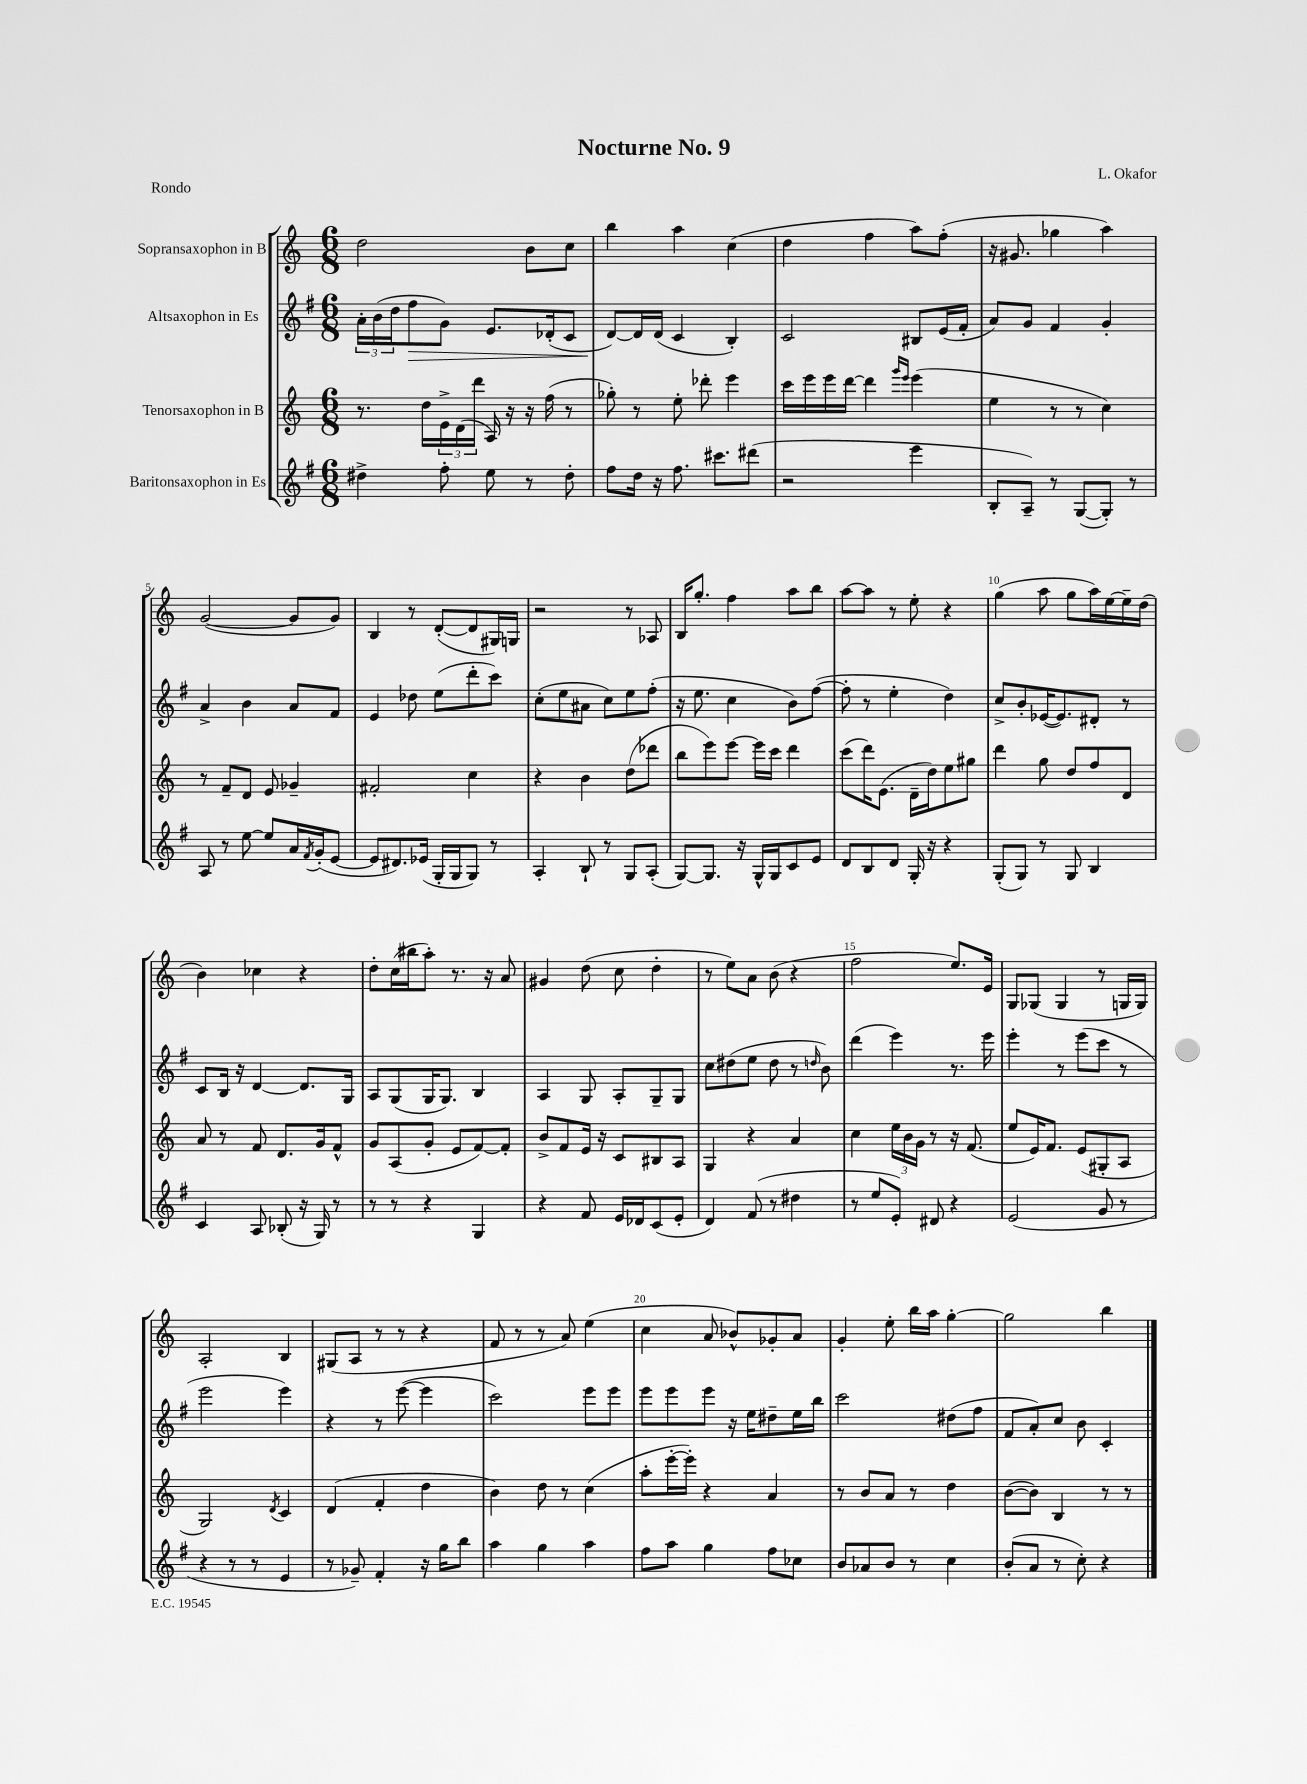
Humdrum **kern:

**kern	**kern	**kern	**kern
*staff4	*staff3	*staff2	*staff1
*clefG2	*clefG2	*clefG2	*clefG2
*k[f#]	*k[]	*k[f#]	*k[]
*M6/8	*M6/8	*M6/8	*M6/8
4dd#^\	8.r	24a'\LL	2dd\
.	.	(24b\	.
.	.	24dd\J	.
.	.	8ff#\	.
.	16dd\LL	.	.
8ff#'\	24e^\	8g\J)	.
.	(24d\	.	.
.	24ddd\JJ	.	.
8ee\	16A/)	8.e/L	.
.	16r	.	.
8r	16r	.	8b\L
.	(16ff\	(16d-'/k	.
8dd#'\	8r	8c/J	8cc\J
=	=	=	=
8ff#\L	8gg-'\)	[8d/L)	4bb\
16dd\Jk	8r	16d/]L	.
16r	.	(16d/JJ	.
8.ff#\	8ee'\	4c/	4aa\
.	8ddd-'\	.	.
8.ccc#\L	.	.	.
.	4eee\	4B'/)	(4cc\
(8ddd#\J	.	.	.
=	=	=	=
2r	16ccc\LL	2c/	4dd\
.	16eee\	.	.
.	16eee\	.	.
.	[16ddd\JJ	.	.
.	4ddd\]	.	4ff\
.	16qqggg/LL	.	.
.	16qqeee/JJ	.	.
4eee\	(4eee\	8B#/L	8aa\L)
.	.	(16e/L	(8ff'\J
.	.	16f#'/JJ	.
=	=	=	=
8B'/L	4ee\	8a/L)	16r
.	.	.	8.g#/
8A~/J)	.	8g/J	.
8r	8r	4f#/	4gg-\
([8G/L	8r	.	.
8G'/]J)	4cc\)	4g'/	4aa\)
8r	.	.	.
=	=	=	=
8A/	8r	4a^/	([2g/
8r	8f~/L	.	.
[8ee\	8d/J	4b\	.
8ee/]L	8e/	.	.
16a/L	4g-~/	8a/L	8g/]L
8qf#/	.	.	.
(16g'/J	.	.	.
[8e/J	.	8f#/J	8g/J)
=	=	=	=
8e/]L	2f#'/	4e/	4B/
8.d#/)	.	.	.
.	.	8dd-\	8r
(16e-/Jk	.	.	.
16G'/LL	.	(8ee\L	([8d'/L
16G/J	.	.	.
8G/J)	4cc\	8ddd'\	8d/]
8r	.	8ccc\J)	16G#/L)
.	.	.	16G/JJ
=	=	=	=
4A'/	4r	(8cc'\L	2r
.	.	8ee\	.
8B`/	4b\	8a#\J	.
8r	.	8cc\L)	.
8G/L	(8dd\L	8ee\	8r
(8A'/J	8ddd-\J	(8ff#'\J	8A-/
=	=	=	=
[8G/L)	8bb\L	16r	16B/LK
.	.	8.ee\	8.gg'/J
8.G/]J	8eee\)	.	.
.	[8eee\J	4cc\	4ff\
16r	.	.	.
16G^^/LL	16eee\]LL	.	.
16G/J	16ccc\JJ	.	.
8c/	4ddd\	8b\L)	8aa\L
8e/J	.	([8ff#\J	8bb\J
=	=	=	=
8d/L	(8ccc\L	8ff#'\]	[8aa\L
8B/	16ddd\K)	8r	8aa\]J
.	(8.e\J	.	.
8d/J	.	4ee'\	8r
16G'/	16d~\LL	.	8ee'\
16r	16dd\J)	.	.
4r	8ee\	4dd\)	4r
.	8gg#\J	.	.
=	=	=	=
(8G'/L	4ddd\	8cc^/L	(4gg\
8G/J)	.	8b'/	.
8r	8gg\	([16e-/K	8aa\
.	.	8.e-/])	.
8G/	8dd/L	.	8gg\L
4B/	8ff/	8d#'/J	16aa\L)
.	.	.	[16ee\
.	8d/J	8r	16ee~\]
.	.	.	(16dd\JJ
=	=	=	=
4c/	8a/	8c/L	4b\)
.	8r	16B/Jk	.
.	.	16r	.
8A/	8f/	[4d/	4cc-\
(8B-'/	8.d/L	.	.
16r	.	8.d/]L	4r
16G/)	16g/k	.	.
8r	8f^^/J	.	.
.	.	16G/Jk	.
=	=	=	=
8r	8g/L	8A/L	8dd'\L
8r	(8A/	(8G/	(16cc\L
.	.	.	16bb#\J
4r	8g'/J	16G/K	8aa'\J)
.	.	8.G/J)	.
.	8e/L	.	8.r
4G/	[8f/)	4B/	.
.	.	.	16r
.	8f'/]J	.	8a/
=	=	=	=
4r	8b^/L	4A/	4g#/
.	8f/	.	.
8f#/	16e/Jk	8G/	(8dd\
.	16r	.	.
16e/LL	8c/L	8A'/L	8cc\
16d-/J	.	.	.
(8c/	8B#/	8G~/	4dd'\
8e'/J	8A/J	8G/J	.
=	=	=	=
4d/)	4G/	8cc\L	8r
.	.	(8dd#\	8ee\L)
(8f#/	4r	8ee\J	8a\J
8r	.	8dd#\	(8b\
4dd#\	4a/	8r	4r
.	.	16qqdd/	.
.	.	8b\)	.
=	=	=	=
8r	4cc\	(4ddd\	2ff\
8ee/L	.	.	.
8e'/J)	24ee\LL	4eee\)	.
.	24b\	.	.
.	24g\JJ	.	.
8d#/	8r	.	.
4r	16r	8.r	8.ee/L)
.	(8.f/	.	.
.	.	16eee\	16e/Jk
=	=	=	=
(2e/	8ee/L	4eee'\	8G/L
.	16e/K)	.	(8G-/J
.	8.f/J	.	.
.	.	8r	4G-/
.	(8e/L	(8eee\L	.
8g/	8G#'/	8ccc\J	8r
8r	8A/J	8r	16G/LL
.	.	.	16G/JJ)
=	=	=	=
4r	2G/)	2eee\	2A'/
8r	.	.	.
8r	.	.	.
.	8qd/	.	.
4e/	4c/	4eee\)	4B/
=	=	=	=
8r	(4d/	4r	(8G#/L
8g-~/)	.	.	8A/J
4f#'/	4f'/	8r	8r
.	.	([8eee\	8r
16r	4dd\	4eee\]	4r
16gg\LK	.	.	.
8bb\J	.	.	.
=	=	=	=
4aa\	4b\)	2ccc\)	8f/
.	.	.	8r
4gg\	8dd\	.	8r
.	8r	.	8a/)
4aa\	(4cc\	8eee\L	(4ee\
.	.	8eee\J	.
=	=	=	=
8ff#\L	8aa'\L	8eee\L	4cc\
8aa\J	[16eee'\L	8eee\	.
.	16eee'\]JJ)	.	.
4gg\	4r	8eee\J	8a/
.	.	16r	8b-^^/L)
.	.	16ee\LK	.
8ff#\L	4a/	8dd#~\	8g-'/
8cc-\J	.	16ee\L	8a/J
.	.	16bb\JJ	.
=	=	=	=
8b/L	8r	2ccc\	4g'/
8a-/	8b/L	.	.
8b/J	8a/J	.	8ee'\
8r	8r	.	16bb\LL
.	.	.	16aa\JJ
4cc\	4dd\	(8dd#\L	[4gg'\
.	.	8ff#\J	.
=	=	=	=
(8b'/L	([8b\L	8f#/L	2gg\]
8a/J	8b\]J)	8a'/)	.
8r	4B/	8cc/J	.
8cc'\)	.	8b\	.
4r	8r	4c'/	4bb\
.	8r	.	.
==	==	==	==
*-	*-	*-	*-
